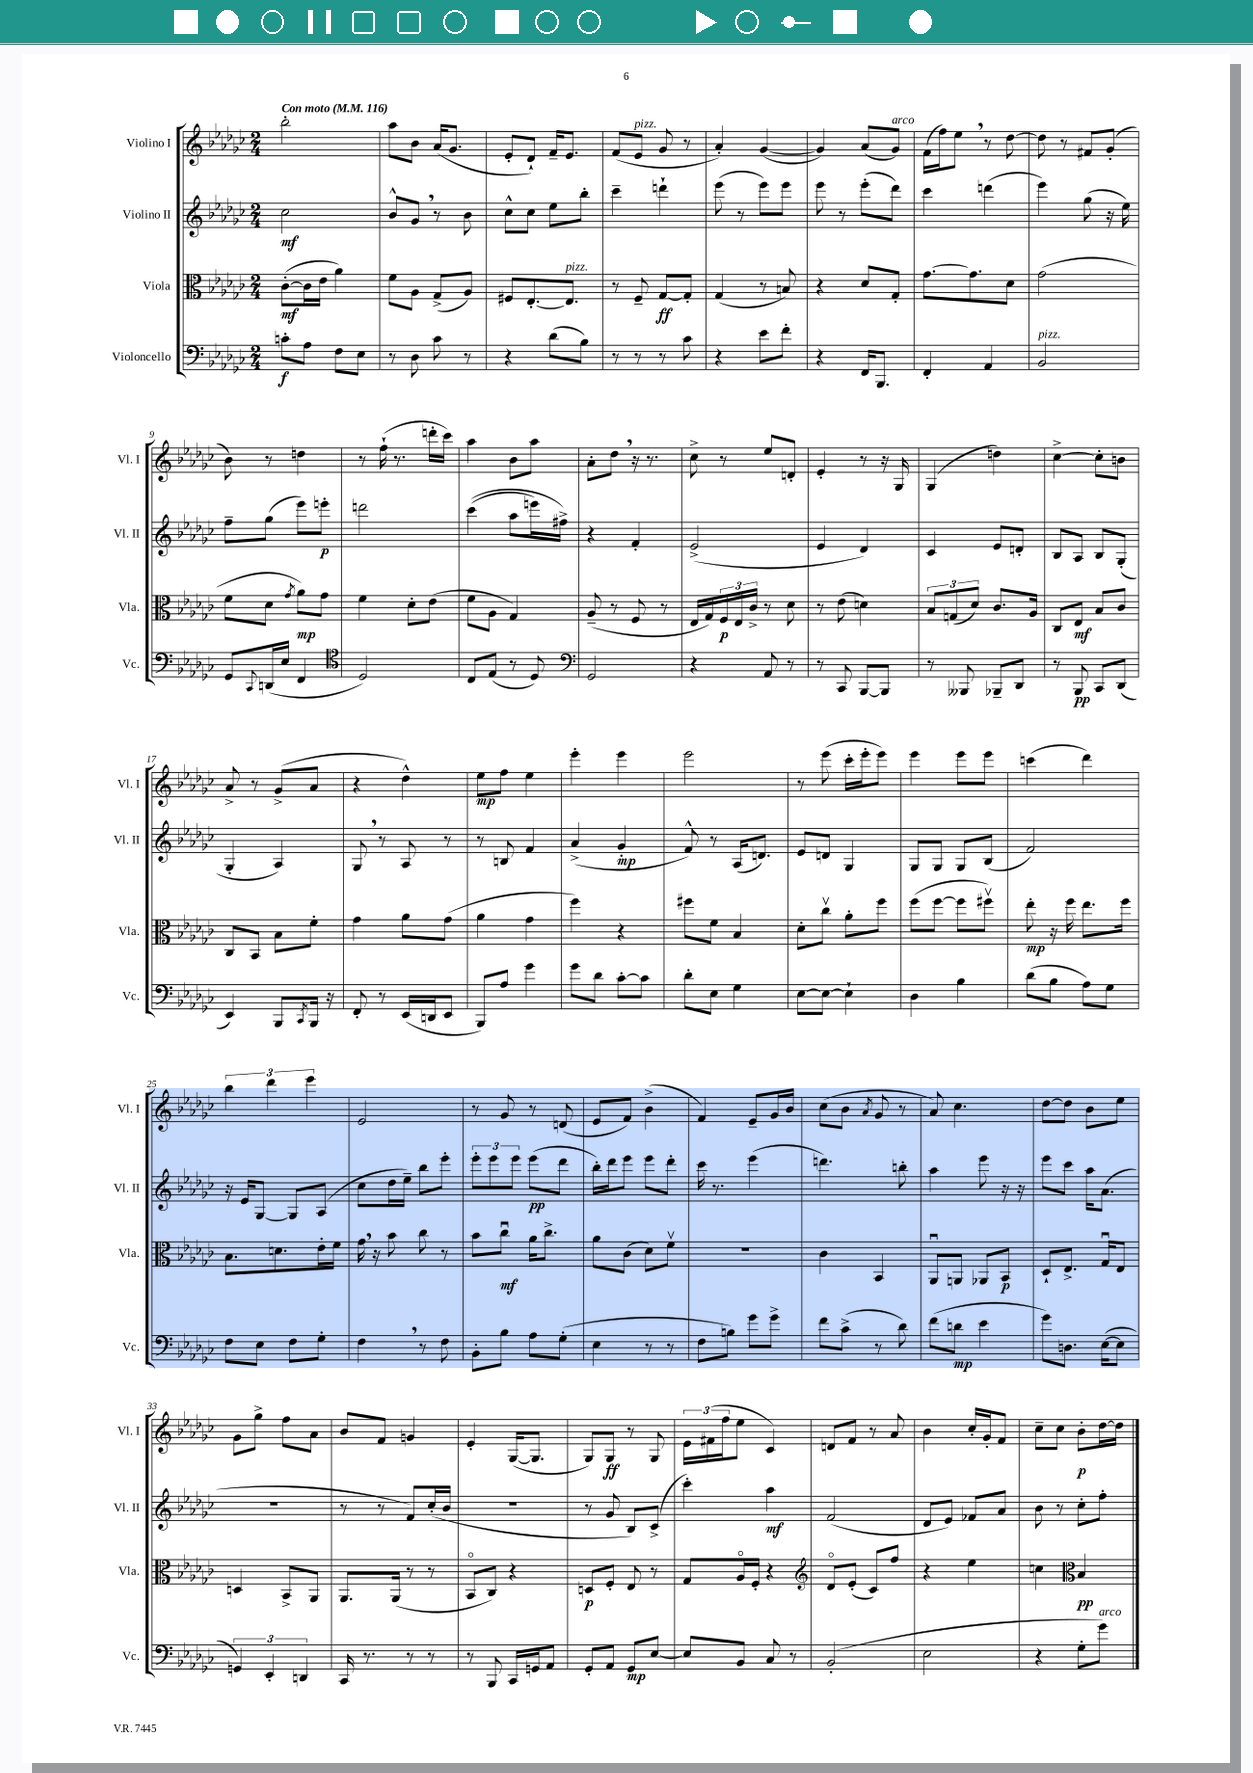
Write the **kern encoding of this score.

**kern	**dynam	**kern	**dynam	**kern	**dynam	**kern	**dynam
*part4	*part4	*part3	*part3	*part2	*part2	*part1	*part1
*staff4	*staff4	*staff3	*staff3	*staff2	*staff2	*staff1	*staff1
*I"Violoncello	*	*I"Viola	*	*I"Violino II	*	*I"Violino I	*
*I'Vc.	*	*I'Vla.	*	*I'Vl. II	*	*I'Vl. I	*
*clefF4	*	*clefC3	*	*clefG2	*	*clefG2	*
*k[b-e-a-d-g-c-]	*	*k[b-e-a-d-g-c-]	*	*k[b-e-a-d-g-c-]	*	*k[b-e-a-d-g-c-]	*
*M2/4	*	*M2/4	*	*M2/4	*	*M2/4	*
*MM116	*	*MM116	*	*MM116	*	*MM116	*
=1	=1	=1	=1	=1	=1	=1	=1
!	!	!	!	!	!	!LO:TX:a:B:t=Con moto	!
8cn'\L	f	([8c-'\L	mf	2cc-\	mf	2bb-'\	.
8A-\J	.	16c-\L]	.	.	.	.	.
.	.	16e-\JJ	.	.	.	.	.
8F\L	.	4a-\)	.	.	.	.	.
8E-\J	.	.	.	.	.	.	.
=2	=2	=2	=2	=2	=2	=2	=2
8r	.	8f\L	.	8b-^^/L	.	8aa-\L	.
8D-\	.	8A-\J	.	8g-,/J	.	8b-\J	.
8c-\	.	(8G-^/L	.	8r	.	(16a-/KL	.
.	.	.	.	.	.	8.g-/J	.
8r	.	8A-/J)	.	8b-\	.	.	.
=3	=3	=3	=3	=3	=3	=3	=3
4r	.	8F#X/L	.	8cc-^^\L	.	8e-'/L	.
.	.	[8.E-'/	.	8cc-\J	.	8d-`/J)	.
(8d-\L	.	.	.	8ee-\L	.	16f~/KL	.
!	!	!LO:TX:a:i:t=pizz.	!	!	!	!	!
.	.	8.E-/J]	.	.	.	8.e-/J	.
8B-\J)	.	.	.	8bb-'\J	.	.	.
=4	=4	=4	=4	=4	=4	=4	=4
8r	.	8r	.	4ccc-~\	.	(8f/L	.
!	!	!	!	!	!	!LO:TX:a:i:t=pizz.	!
8r	.	8F~/	.	.	.	8e-/J	.
8r	.	[8G-/L	ff	4dddn`\	.	8g-/	.
8c-\	.	8G-'/J]	.	.	.	8r	.
=5	=5	=5	=5	=5	=5	=5	=5
4r	.	(4G-/	.	(8eee-\	.	4a-'/)	.
.	.	.	.	8r	.	.	.
8e-\L	.	8r	.	8eee-\L)	.	([4g-/	.
8f'\J	.	8Bn/)	.	8eee-\J	.	.	.
=6	=6	=6	=6	=6	=6	=6	=6
4r	.	4r	.	8eee-\	.	4g-/])	.
.	.	.	.	8r	.	.	.
16FF/KL	.	8d-/L	.	(8eee-'\L	.	(8a-/L	.
8.BBB-/J	.	.	.	.	.	.	.
!	!	!	!	!	!	!LO:TX:a:i:t=arco	!
.	.	8G-'/J	.	8ddd-\J)	.	8g-/J)	.
=7	=7	=7	=7	=7	=7	=7	=7
4FF'/	.	[8.g-\L	.	4ccc-\	.	(16f\LL	.
.	.	.	.	.	.	16ff\J)	.
.	.	.	.	.	.	8ee-,\J	.
.	.	8.g-\]	.	.	.	.	.
4AA-/	.	.	.	(4dddn\	.	8r	.
.	.	8d-\J	.	.	.	[8dd-\	.
=8	=8	=8	=8	=8	=8	=8	=8
!LO:TX:a:i:t=pizz.	!	!	!	!	!	!	!
2BB-/	.	(2g-\	.	4eee-\)	.	8dd-\]	.
.	.	.	.	.	.	8r	.
.	.	.	.	(8gg-\	.	8f#X/L	.
.	.	.	.	16r	.	(8g-'/J	.
.	.	.	.	16ee-\)	.	.	.
!!LO:LB:g=z
=9	=9	=9	=9	=9	=9	=9	=9
8GG-/L	.	8f\L	.	8ff~\L	.	8b-\)	.
8qqCC-/	.	.	.	.	.	.	.
(16DDn/L	.	8d-\J	.	(8gg-\J	.	8r	.
16E-/JJ	.	.	.	.	.	.	.
.	.	8qg-/	.	.	.	.	.
4FF/	.	8a-\L)	mp	8eee-\L)	.	4ddn\	.
.	.	8g-\J	.	8eeen'\J	p	.	.
=10	=10	=10	=10	=10	=10	=10	=10
*clefC4	*	*	*	*	*	*	*
2D-/)	.	4f\	.	2dddn\	.	8r	.
.	.	.	.	.	.	(16ff`\	.
.	.	.	.	.	.	8.r	.
.	.	8d-'\L	.	.	.	.	.
.	.	(8e-\J	.	.	.	16dddn'\LL	.
.	.	.	.	.	.	16ccc-\JJ)	.
=11	=11	=11	=11	=11	=11	=11	=11
8C-/L	.	8f\L	.	((4ccc-\	.	4aa-\	.
(8E-/J	.	8A-\J	.	.	.	.	.
8r	.	4G-/)	.	8aa-\L	.	8b-\L	.
8D-/)	.	.	.	16eeen\L)	.	8aa-\J	.
.	.	.	.	16ff#X^\JJ)	.	.	.
=12	=12	=12	=12	=12	=12	=12	=12
*clefF4	*	*	*	*	*	*	*
2GG-/	.	(8A-~/	.	4r	.	8a-'\L	.
.	.	8r	.	.	.	8dd-,\J	.
.	.	8F/	.	4f'/	.	16r	.
.	.	.	.	.	.	8.r	.
.	.	8r	.	.	.	.	.
=13	=13	=13	=13	=13	=13	=13	=13
4r	.	16E-/LL	.	(2e-^/	.	8cc-^\	.
.	.	16G-/)	.	.	.	.	.
.	.	24F/	p	.	.	8r	.
.	.	24E-/	.	.	.	.	.
.	.	24c-^/JJ	.	.	.	.	.
8AA-/	.	8r	.	.	.	8ee-/L	.
8r	.	8d-\	.	.	.	8dn'/J	.
=14	=14	=14	=14	=14	=14	=14	=14
8r	.	8r	.	4e-/	.	4e-'/	.
8CC-/	.	(8e-\	.	.	.	.	.
[8BBB-/L	.	4dn\)	.	4d-/)	.	8r	.
8BBB-/J]	.	.	.	.	.	16r	.
.	.	.	.	.	.	16G-/	.
=15	=15	=15	=15	=15	=15	=15	=15
8r	.	12B-/L	.	4c-/	.	(4G-/	.
.	.	(12Gn/	.	.	.	.	.
8BBB--X/	.	.	.	.	.	.	.
.	.	12d-/J)	.	.	.	.	.
8BBB-X~/L	.	8.c-/L	.	8e-/L	.	4ddn\)	.
8DD-/J	.	.	.	8dn'/J	.	.	.
.	.	16A-/Jk	.	.	.	.	.
=16	=16	=16	=16	=16	=16	=16	=16
8r	.	8C-/L	.	8B-/L	.	[4cc-^\	.
8BBB-/	pp	8E-/J	mf	8A-/J	.	.	.
8CC-/L	.	8B-/L	.	8B-/L	.	8cc-'\L]	.
(8DD-/J	.	8c-/J	.	(8G-'/J	.	8bn\J	.
!!LO:LB:g=z
=17	=17	=17	=17	=17	=17	=17	=17
4EE-/)	.	8C-/L	.	4G-'/	.	8a-^/	.
.	.	8BB-/J	.	.	.	8r	.
8BBB-/L	.	8B-\L	.	4A-/)	.	(8g-^/L	.
8qCC-/	.	.	.	.	.	.	.
16BBB-/Jk	.	8f'\J	.	.	.	8a-/J	.
16r	.	.	.	.	.	.	.
=18	=18	=18	=18	=18	=18	=18	=18
8FF'/	.	4g-\	.	8G-,/	.	4r	.
8r	.	.	.	8r	.	.	.
(16EE-/LL	.	8a-\L	.	8A-/	.	4dd-^^\)	.
16DDn/J	.	.	.	.	.	.	.
8EE-/J	.	(8g-\J	.	8r	.	.	.
=19	=19	=19	=19	=19	=19	=19	=19
8BBB-/L)	.	4a-\	.	8r	.	8ee-\L	mp
8A-/J	.	.	.	8Bn/	.	8ff\J	.
4g-\	.	4g-\	.	4f/	.	4ee-\	.
=20	=20	=20	=20	=20	=20	=20	=20
8g-\L	.	4ff\)	.	(4a-^/	.	4eee-'\	.
8d-\J	.	.	.	.	.	.	.
[8c-'\L	.	4r	.	4g-'/	mp	4eee-\	.
8c-\J]	.	.	.	.	.	.	.
=21	=21	=21	=21	=21	=21	=21	=21
8d-'\L	.	8ff#X\L	.	8f^^/)	.	2eee-\	.
8E-\J	.	8f\J	.	8r	.	.	.
4G-\	.	4B-/	.	(16A-/KL	.	.	.
.	.	.	.	8.dn/J)	.	.	.
=22	=22	=22	=22	=22	=22	=22	=22
[8E-\L	.	8d-'\L	.	8e-/L	.	8r	.
8E-\J_	.	8cc-v\J	.	8dn/J	.	(8eee-\	.
4E-`\]	.	8a-'\L	.	4G-/	.	16ccc-'\LL	.
.	.	.	.	.	.	16eee-'\J	.
.	.	8ff\J	.	.	.	8eee-\J)	.
=23	=23	=23	=23	=23	=23	=23	=23
4D-\	.	(8ff\L	.	8G-/L	.	4eee-\	.
.	.	[8ff\J	.	8G-/J	.	.	.
4B-\	.	8ff\L]	.	8G-/L	.	8eee-\L	.
.	.	8ff#Xv\J)	.	(8B-/J	.	8eee-\J	.
=24	=24	=24	=24	=24	=24	=24	=24
(8d-\L	.	8ee-'\	mp	2f/)	.	(4cccn\	.
8B-\J	.	16r	.	.	.	.	.
.	.	16ff\	.	.	.	.	.
8A-\L)	.	8.ee-\L	.	.	.	4ddd-\)	.
8G-\J	.	.	.	.	.	.	.
.	.	16ff\Jk	.	.	.	.	.
!!LO:LB:g=z
=25	=25	=25	=25	=25	=25	=25	=25
8F\L	.	8.B-\L	.	16r	.	6bb-\	.
.	.	.	.	16e-/KL	.	.	.
8E-\J	.	.	.	[8G-/J	.	.	.
.	.	.	.	.	.	6ddd-\	.
.	.	8.dn\	.	.	.	.	.
8F\L	.	.	.	8G-/L]	.	.	.
.	.	.	.	.	.	6eee-\	.
8G-'\J	.	16e-'\L	.	(8A-/J	.	.	.
.	.	16f\JJ	.	.	.	.	.
=26	=26	=26	=26	=26	=26	=26	=26
4F,\	.	16g-,\	.	8cc-\L	.	2e-/	.
.	.	16r	.	.	.	.	.
.	.	8b-\	.	16dd-\L	.	.	.
.	.	.	.	16ee-~\JJ)	.	.	.
8r	.	8cc-\	.	8bb-\L	.	.	.
8F\	.	8r	.	8eee-'\J	.	.	.
=27	=27	=27	=27	=27	=27	=27	=27
8BB-'\L	.	8b-\L	.	12eee-'\L	.	8r	.
.	.	.	.	12eee-\	.	.	.
8B-\J	.	8cc-u\J	mf	.	.	8g-/	.
.	.	.	.	12eee-\J	.	.	.
8A-\L	.	16a-\KL	.	(8eee-\L	pp	8r	.
.	.	8.cc-^\J	.	.	.	.	.
(8G-'\J	.	.	.	8ddd-\J	.	(8dn/	.
=28	=28	=28	=28	=28	=28	=28	=28
4E-\	.	8a-\L	.	16bb-'\LL)	.	8e-/L	.
.	.	.	.	16ddd-\J	.	.	.
.	.	(8c-\J	.	8eee-\J	.	8f/J)	.
8r	.	8d-\L)	.	8eee-\L	.	(4b-^\	.
8r	.	8fv\J	.	8ddd-'\J	.	.	.
=29	=29	=29	=29	=29	=29	=29	=29
8F\L	.	2r	.	16ccc-\	.	4f/)	.
.	.	.	.	8.r	.	.	.
8Bn\J)	.	.	.	.	.	.	.
8g-\L	.	.	.	(4eee-\	.	8e-~/L	.
8g-^\J	.	.	.	.	.	16g-/L	.
.	.	.	.	.	.	16b-/JJ	.
=30	=30	=30	=30	=30	=30	=30	=30
8f\L	.	4c-\	.	4.dddn\)	.	(8cc-\L	.
(8c-^\J	.	.	.	.	.	8b-\J	.
.	.	.	.	.	.	8qa-/	.
8r	.	4BB-/	.	.	.	8g-/	.
8d-\)	.	.	.	8bbn'\	.	8r	.
=31	=31	=31	=31	=31	=31	=31	=31
(8f\L	.	8AA-u/L	.	4aa-\	.	8a-/)	.
8dn\J	mp	8AAn/J	.	.	.	4.cc-\	.
4e-\	.	8AA-X/L	.	8eee-\	.	.	.
.	.	8BB-/J	p	16r	.	.	.
.	.	.	.	16r	.	.	.
=32	=32	=32	=32	=32	=32	=32	=32
8g-\L)	.	8D-`/L	.	8eee-\L	.	[8dd-\L	.
8.Dn\J	.	8.E-^/J	.	8ccc-\J	.	8dd-\J]	.
.	.	.	.	16aa-\KL	.	8b-\L	.
([16E-\KL	.	16G-u/KL	.	(8.a-\J	.	.	.
8E-\J]	.	8E-/J	.	.	.	8ee-\J	.
!!LO:LB:g=z
=33	=33	=33	=33	=33	=33	=33	=33
6GGn/)	.	4Dn/	.	2r	.	8g-\L	.
.	.	.	.	.	.	8gg-^\J	.
6EE-'/	.	.	.	.	.	.	.
.	.	8BB-^/L	.	.	.	8ff\L	.
6DDn/	.	.	.	.	.	.	.
.	.	8AA-/J	.	.	.	8a-\J	.
=34	=34	=34	=34	=34	=34	=34	=34
16CC-/	.	8.AA-/L	.	8r	.	8b-/L	.
8.r	.	.	.	.	.	.	.
.	.	.	.	8r	.	8f/J	.
.	.	(16AA-/Jk	.	.	.	.	.
8r	.	8r	.	8f/L)	.	4gn/	.
8r	.	8r	.	(16cc-'/L	.	.	.
.	.	.	.	16b-/JJ	.	.	.
=35	=35	=35	=35	=35	=35	=35	=35
8r	.	8BB-/L	.	2r	.	4e-'/	.
8BBB-/	.	8C-/J)	.	.	.	.	.
16CC-/LL	.	4r	.	.	.	([16G-/KL	.
16GGn/J	.	.	.	.	.	8.G-/J]	.
8AA-/J	.	.	.	.	.	.	.
=36	=36	=36	=36	=36	=36	=36	=36
8GG-'/L	.	8Dn/L	p	8r	.	8G-/L)	.
8AA-/J	.	8F'/J	.	8g-/	.	8G-/J	ff
8GG-/L	mp	8E-/	.	8B-/L)	.	8r	.
[8E-/J	.	8r	.	(8c-^/J	.	8G-/	.
=37	=37	=37	=37	=37	=37	=37	=37
8E-/L]	.	8G-/L	.	4ccc-'\)	.	24e-\LL	.
.	.	.	.	.	.	(24f#X\	.
.	.	.	.	.	.	24ff\J	.
8BB-/J	.	16A-/L	.	.	.	8ee-\J	.
.	.	16F'/JJ	.	.	.	.	.
8C-/	.	4r	.	4aa-\	mf	4c-/)	.
8r	.	.	.	.	.	.	.
=38	=38	=38	=38	=38	=38	=38	=38
*	*	*clefG2	*	*	*	*	*
(2BB-'/	.	8d-/L	.	(2f/	.	8dn/L	.
.	.	(8e-'/J	.	.	.	8f/J	.
.	.	8c-/L)	.	.	.	8r	.
.	.	8ff/J	.	.	.	8a-/	.
=39	=39	=39	=39	=39	=39	=39	=39
2E-\	.	4r	.	8d-/L	.	4b-\	.
.	.	.	.	8e-/J)	.	.	.
.	.	4ee-\	.	8f-X/L	.	16cc-'/LL	.
.	.	.	.	.	.	16g-'/J	.
.	.	.	.	8a-/J	.	8f/J	.
=40	=40	=40	=40	=40	=40	=40	=40
4r	.	4ccn\	.	8b-\	.	8cc-~\L	.
.	.	.	.	8r	.	8cc-\J	.
*	*	*clefC3	*	*	*	*	*
8G-'\L	.	4B-/	pp	8cc-'\L	.	8b-'\L	p
!LO:TX:a:i:t=arco	!	!	!	!	!	!	!
8g-\J)	.	.	.	8ff'\J	.	[16dd-\L	.
.	.	.	.	.	.	16dd-\JJ]	.
==	==	==	==	==	==	==	==
*-	*-	*-	*-	*-	*-	*-	*-
